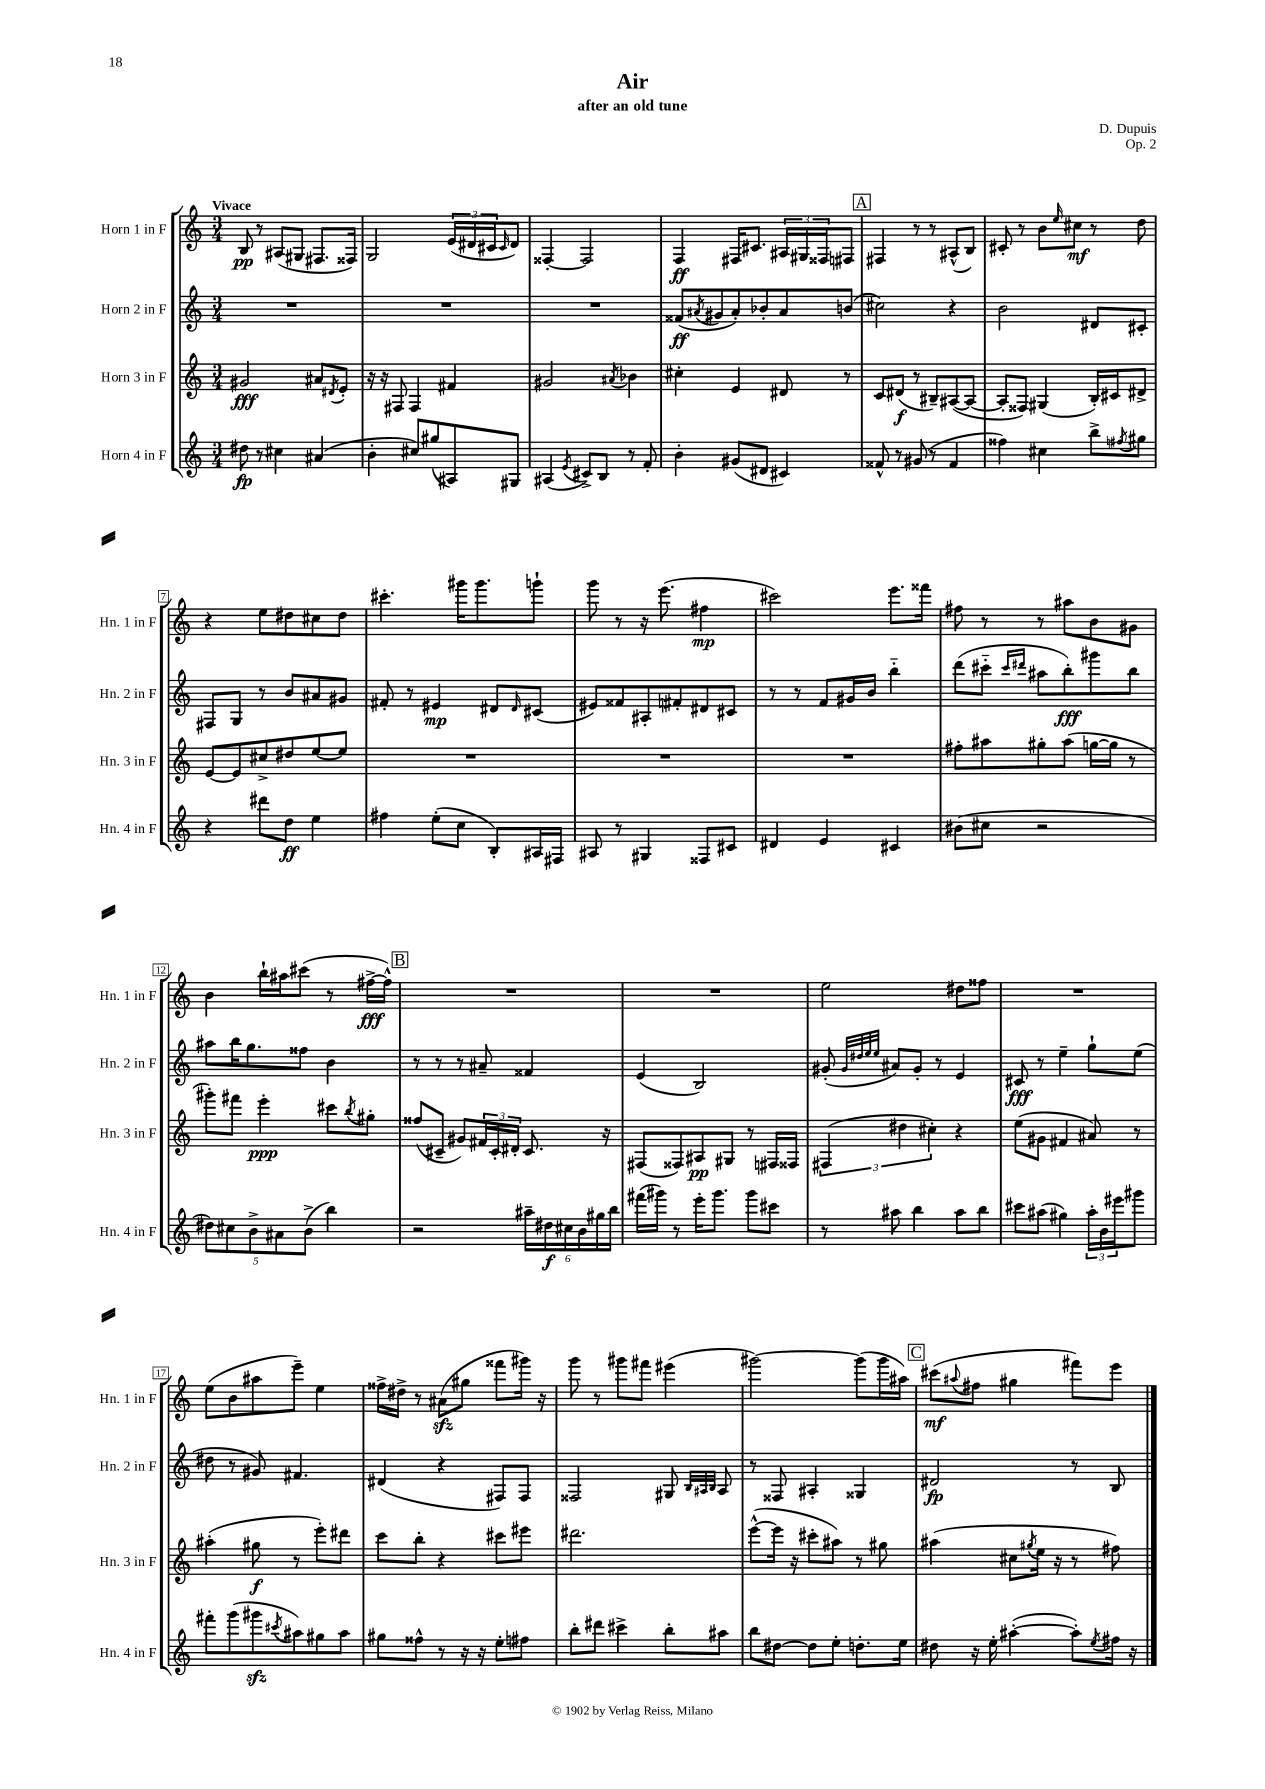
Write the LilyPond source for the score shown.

\header { title = "Air" composer = "D. Dupuis" subtitle = "after an old tune" opus = "Op. 2" }
<<
\new StaffGroup <<
\new Staff = "s0" \with { instrumentName = "Horn 1 in F" shortInstrumentName = "Hn. 1 in F" } {
    \clef treble \key c \major \numericTimeSignature \time 3/4 \tempo "Vivace"
    b8\pp r8 ais8( gis8 fis8. fisis16) |
    g2 \tuplet 3/2 { e'16( dis'16 cis'16 } \grace { cis'16 } dis'8) |
    fisis4~-. fisis2 |
    f4\ff fis16 cis'8. \tuplet 3/2 { ais16 gis16 fisis16 } fis8 |
    \mark \markup { \box "A" } fis4 r8 r8 ais8-^( b8) |
    cis'8-. r8 b'8 \grace { e''16 } cis''8\mf r8 d''8 |
    r4 e''8 dis''8 cis''8 dis''8 |
    cis'''4.-. gis'''16 gis'''8. g'''8-! |
    g'''8 r8 r16 e'''8.( fis''4\mp |
    cis'''2) e'''8. fisis'''16 |
    fis''8 r8 r8 ais''8 b'8 gis'8 |
    b'4 b''16-! ais''16 cis'''8( r8 fis''16~->\fff fis''16-^) |
    \mark \markup { \box "B" } R2. |
    R2. |
    e''2 dis''8 fisis''8 |
    R2. |
    e''8( b'8 ais''8 e'''8--) e''4 |
    fisis''16-> dis''16-> r8 ais'8\sfz( gis''8 fisis'''8 gis'''16) r16 |
    g'''8 r8 gis'''8 fis'''8 eis'''4( |
    gis'''2~) gis'''8( gis'''16 ais''16) |
    \mark \markup { \box "C" } cis'''8\mf( \appoggiatura { ais''8 } fis''8 gis''4 fis'''8) e'''8 \bar "|." |
}
\new Staff = "s1" \with { instrumentName = "Horn 2 in F" shortInstrumentName = "Hn. 2 in F" } {
    \clef treble \key c \major \numericTimeSignature \time 3/4
    R2. |
    R2. |
    R2. |
    fisis'8\ff( \acciaccatura { ais'8 } gis'8 ais'8-.) bes'8-. ais'8 b'8( |
    \mark \markup { \box "A" } cis''2) r4 |
    b'2 dis'8 cis'8-. |
    fis8 g8 r8 b'8 ais'8 gis'8 |
    fis'8-. r8 eis'4\mp dis'8 \grace { dis'16 } cis'8( |
    eis'8) fisis'8 ais8-. fis'8-. dis'8 cis'8 |
    r8 r8 f'8 gis'16 b'16 b''4-_ |
    d'''8( cis'''8-_ \grace { cis'''16 dis'''16 } ais''8 b''8-.\fff) gis'''8 b''8 |
    ais''8 b''16 g''8. fisis''8 b'4 |
    \mark \markup { \box "B" } r8 r8 r8 ais'8-- fisis'4 |
    e'4( b2) |
    gis'8-.( \grace { gis'32 dis''32 e''32 e''32 } ais'8) gis'8-. r8 e'4 |
    cis'8\fff r8 e''4-- g''8-! e''8( |
    dis''8 r8 gis'8) fis'4. |
    dis'4( r4 fis8) fis8 |
    fisis2 gis8 \grace { b32 ais32 b32 } ais8 |
    r8 fisis8 ais4-. gisis4 |
    \mark \markup { \box "C" } dis'2\fp r8 b8 \bar "|." |
}
\new Staff = "s2" \with { instrumentName = "Horn 3 in F" shortInstrumentName = "Hn. 3 in F" } {
    \clef treble \key c \major \numericTimeSignature \time 3/4
    gis'2\fff ais'8 \acciaccatura { dis'8 } e'8-. |
    r16 r16 fis8 fis4 fis'4 |
    gis'2 \acciaccatura { ais'8 } bes'4 |
    cis''4-. e'4 dis'8 r8 |
    \mark \markup { \box "A" } c'8 dis'8\f( r8 bis8--) ais8~( ais8~ |
    ais8-. fisis8) gis4( b16-.) cis'16 dis'8-> |
    e'8~ e'8 cis''8-> dis''8 e''8~ e''8 |
    R2. |
    R2. |
    R2. |
    fis''8-. ais''8 gis''8-. ais''8( g''16~ g''16 r8 |
    gis'''8-.) fis'''8 e'''4-.\ppp cis'''8 \acciaccatura { b''8 } gis''8-. |
    \mark \markup { \box "B" } fisis''8( cis'8-- gis'8) \tuplet 3/2 { fis'16 cis'16-. dis'16-. } cis'8. r16 |
    fis8( fisis8) ais8\pp gis8 r8 fis16 fisis16 |
    \tuplet 3/2 { fis4( dis''4 cis''4-.) } r4 |
    e''8( gis'8 fis'4 ais'8) r8 |
    ais''4-.( gis''8\f r8 e'''8-.) dis'''8 |
    c'''8 b''8-. r4 cis'''8 eis'''8 |
    dis'''2. |
    e'''8~-^( e'''16 r16 cis'''8-. ais''8) r8 gis''8 |
    \mark \markup { \box "C" } ais''4( cis''8 \acciaccatura { gis''8 } e''16 r16 r8 fis''8) \bar "|." |
}
\new Staff = "s3" \with { instrumentName = "Horn 4 in F" shortInstrumentName = "Hn. 4 in F" } {
    \clef treble \key c \major \numericTimeSignature \time 3/4
    dis''8\fp r8 cis''4 ais'4( |
    b'4-. cis''8) gis''8( ais8) gis8 |
    ais4( \acciaccatura { e'8 } cis'8->) b8 r8 f'8-. |
    b'4-. gis'8( dis'8 cis'4) |
    \mark \markup { \box "A" } fisis'8-^ r8 gis'8( r8 fisis'4 |
    fisis''4) cis''4 b''8-> \acciaccatura { fis''8 } gis''8 |
    r4 dis'''8 d''8\ff e''4 |
    fis''4 e''8-.( c''8 b8-.) ais16 fis16 |
    ais8 r8 gis4 fisis8 cis'8 |
    dis'4 e'4 cis'4 |
    bis'8( cis''8 r2 |
    \tuplet 5/4 { dis''8) cis''8 b'8-> ais'8 b'8->( } b''4) |
    \mark \markup { \box "B" } r2 \tuplet 6/4 { ais''16-- dis''16\f cis''16 b'16 gis''16 b''16 } |
    fis'''16( gis'''16) r8 e'''16-. gis'''8. gis'''8 cis'''8 |
    r8 ais''8 b''4 ais''8 b''8 |
    cis'''8 ais''8( gis''4) \tuplet 3/2 { ais''16-. b'16 eis'''16 } gis'''8 |
    fis'''8-. g'''8( gis'''8\sfz \acciaccatura { cis'''8 } ais''8) gis''8 ais''8 |
    gis''8 fisis''8-^ r8 r16 r16 e''8-. fis''8 |
    b''8-. dis'''8 cis'''4-> b''8-. ais''8 |
    b''8 dis''8~ dis''8 e''8-. d''8.-. e''16 |
    \mark \markup { \box "C" } dis''8 r16 e''16-. ais''4~-.( ais''8-.) \acciaccatura { e''8 } fis''16 r16 \bar "|." |
}
>>
>>
\layout { \context { \Score \override BarNumber.stencil = #(make-stencil-boxer 0.1 0.3 ly:text-interface::print) } }
